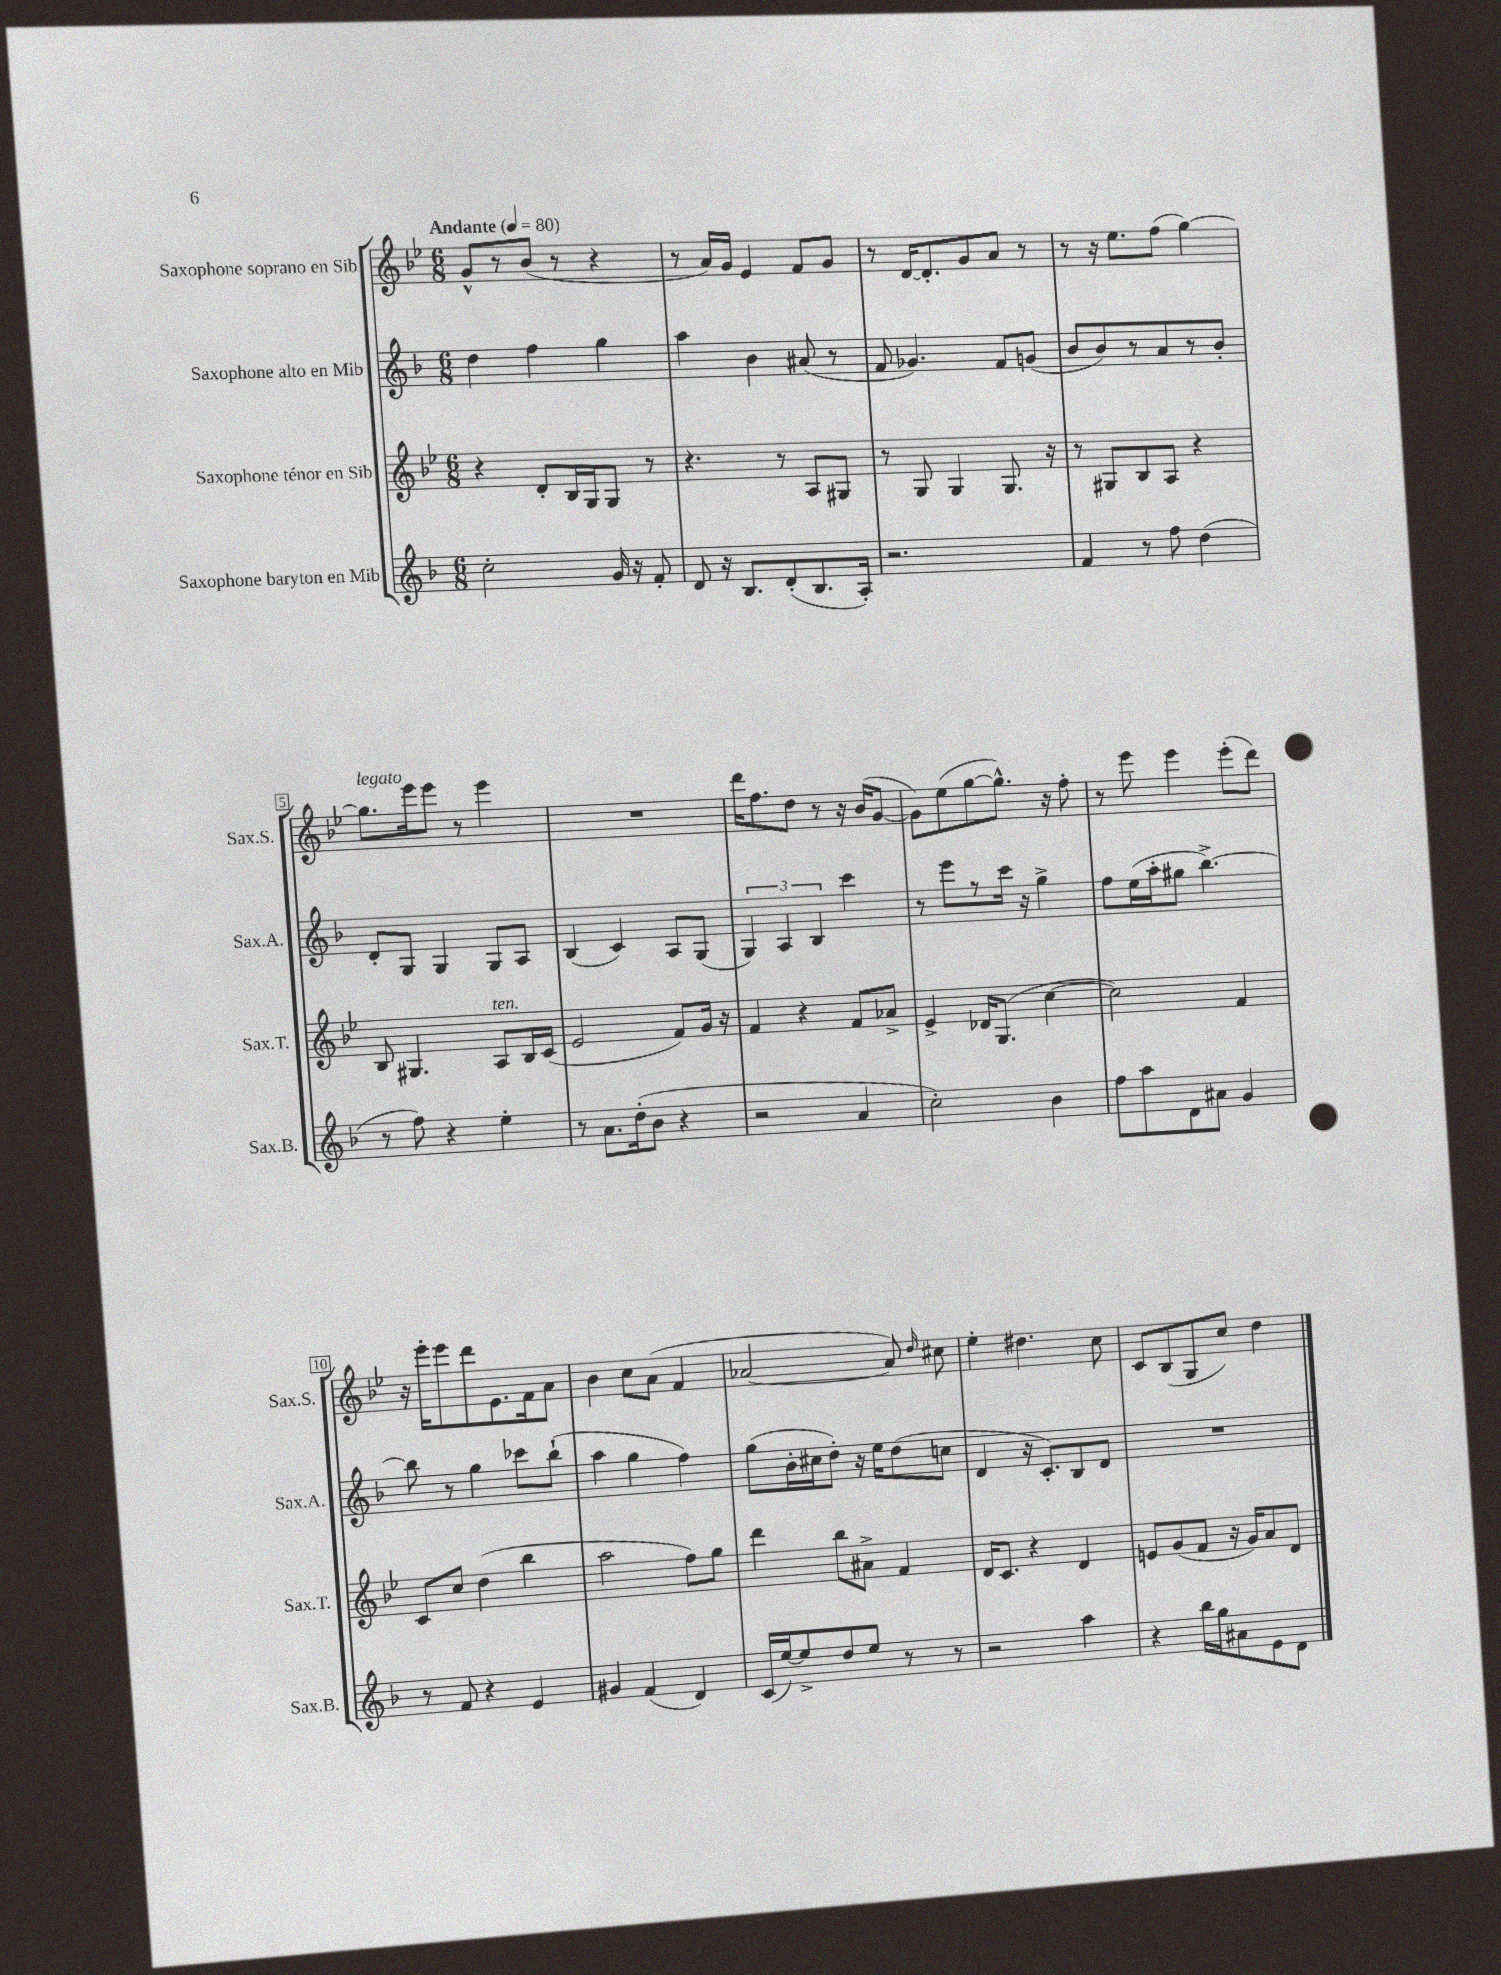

**kern	**kern	**kern	**kern
*part4	*part3	*part2	*part1
*staff4	*staff3	*staff2	*staff1
*I"Saxophone baryton en Mib	*I"Saxophone ténor en Sib	*I"Saxophone alto en Mib	*I"Saxophone soprano en Sib
*I'Sax.B.	*I'Sax.T.	*I'Sax.A.	*I'Sax.S.
*clefG2	*clefG2	*clefG2	*clefG2
*k[b-]	*k[b-e-]	*k[b-]	*k[b-e-]
*M6/8	*M6/8	*M6/8	*M6/8
*MM80	*MM80	*MM80	*MM80
=1	=1	=1	=1
!	!	!	!LO:TX:a:B:t=Andante
2cc'\	4r	4dd\	8g^^/L
.	.	.	8r
.	8d'/L	4ff\	(8b-/J
.	16B-/L	.	8r
.	16G/J	.	.
16g/	8G/J	4gg\	4r
16r	.	.	.
8f'/	8r	.	.
=2	=2	=2	=2
8d/	4.r	4aa\	8r
16r	.	.	16a/LL)
8.B-/L	.	.	16g/JJ
.	.	4b-\	4e-/
(8d'/	8r	.	.
8.B-/	8A/L	(8a#X/	8f/L
.	8G#X/J	8r	8g/J
16A'/Jk)	.	.	.
=3	=3	=3	=3
2.r	8r	8f/	8r
.	8G/	4.g-X/)	[16d/KL
.	.	.	8.d'/]
.	4G/	.	.
.	.	.	8g/
.	8.G/	8f/L	8a/J
.	.	(8gn/J	8r
.	16r	.	.
=4	=4	=4	=4
4f/	8r	8b-/L	8r
.	8G#X/L	8b-/)	16r
.	.	.	8.ee-\L
8r	8B-/	8r	.
8ff\	8A/J	8a/	(8ff\J
(4dd\	4r	8r	[4gg\)
.	.	8b-'/J	.
!!LO:LB:g=z
=5	=5	=5	=5
!	!	!	!LO:TX:a:i:t=legato
8r	8B-/	8d'/L	8.gg\L]
8ff\)	4.G#X/	8G/J	.
.	.	.	16eee-\k
4r	.	4G/	8eee-\J
.	.	.	8r
!	!LO:TX:a:i:t=ten.	!	!
4ee'\	8A/L	8G/L	4eee-\
.	16B-/L	8A/J	.
.	(16c/JJ	.	.
=6	=6	=6	=6
8r	2e-/	(4B-/	2.r
8.a\L	.	.	.
.	.	4c/)	.
(16dd'\k	.	.	.
8b-\J	.	.	.
4r	8f/L)	8A/L	.
.	16g/Jk	(8G/J	.
.	16r	.	.
=7	=7	=7	=7
2r	4f/	6G/)	16ddd\KL
.	.	.	8.ff\
.	.	6A/	.
.	4r	.	8dd\J
.	.	6B-/	.
.	.	.	8r
4a/	8f/L	4ccc\	16r
.	.	.	(16b-/KL
.	8a-X^/J	.	[8g/J
=8	=8	=8	=8
2cc'\)	4e-^/	8r	8g\L])
.	.	8eee\L	(8ee-\
.	16d-X/KL	8r	[8gg\
.	(8.G/J	.	.
.	.	16ccc\Jk	8.gg^^\J])
.	.	16r	.
4b-\	[4cc\	4gg^\	.
.	.	.	16r
.	.	.	8ff'\
=9	=9	=9	=9
8ff\L	2cc\])	8ff\L	8r
8aa\	.	(16ee\L	8eee-\
.	.	16aa'\J	.
8d\	.	8gg#X\J	4eee-\
8a#X\J	.	[4.bb-^\)	.
4g/	4f/	.	(8eee-'\L
.	.	.	8ddd\J)
!!LO:LB:g=z
=10	=10	=10	=10
8r	8c/L	8bb-\]	16r
.	.	.	16eee-'\KL
8f/	8cc/J	8r	8eee-\
4r	(4dd\	4gg\	8ddd\
.	.	.	8.e-\
4e/	4bb-\	8ccc-X\L	.
.	.	.	16f\k
.	.	(8bb-`\J	8a\J
=11	=11	=11	=11
4g#X/	2aa\	4aa\	4b-\
(4f/	.	4gg\	8cc\L
.	.	.	(8a\J
4d/)	8ff\L)	4ff\)	4f/
.	8gg\J	.	.
=12	=12	=12	=12
(16c/LL	4ddd\	(8gg\L	[2a-X/
[16ee/J)	.	.	.
8ee^/]	.	16b-'\L	.
.	.	16cc#X\J	.
8dd/	8bb-\L	8dd'\J)	.
8ee/J	8a#X^\J	16r	.
.	.	16ee\KL	.
8r	4f/	(8dd\	8a-/])
.	.	.	16qqdd/
8r	.	8ccn\J	8cc#X\
=13	=13	=13	=13
2r	16d/KL	4d/	4ee-'\
.	8.c/J	.	.
.	4r	16r	4.dd#X\
.	.	8.c'/L)	.
4aa\	4d/	8B-/	.
.	.	8d/J	8cc\
=14	=14	=14	=14
4r	8en/L	2.r	8c/L
.	(8g/	.	(8B-/
16bb-\LL	8f/J	.	8G/
16gg\J	.	.	.
8a#X\	16r	.	8cc/J)
.	16g/KL)	.	.
8e\	8a/	.	4dd\
8d\J	8d/J	.	.
==	==	==	==
*-	*-	*-	*-
